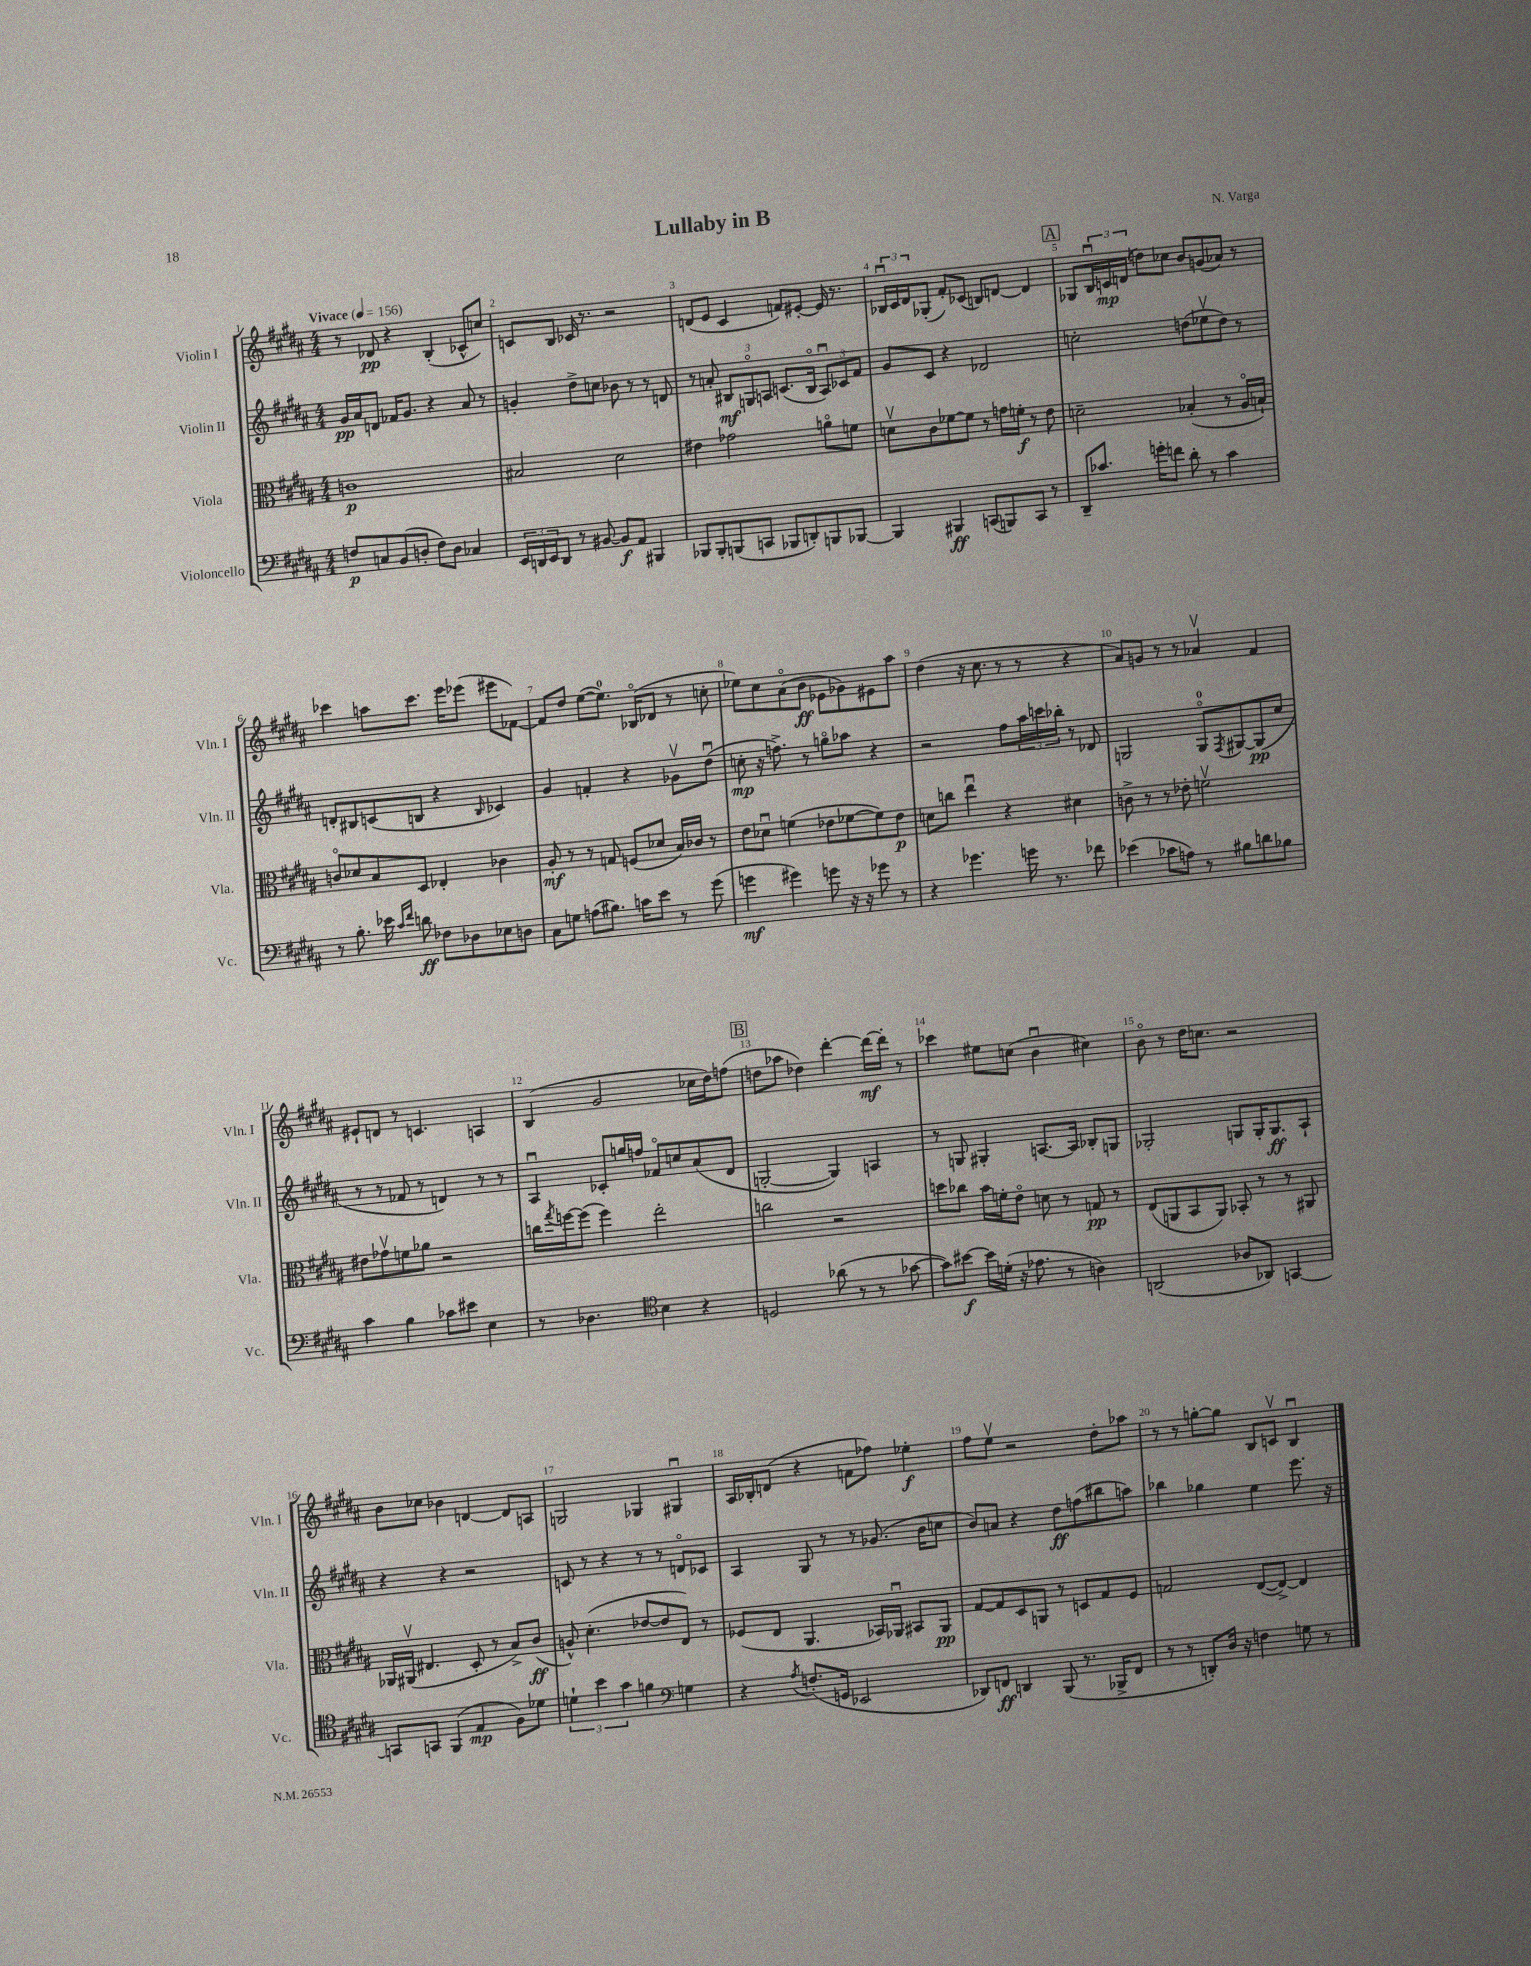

**kern	**kern	**kern	**kern
*staff4	*staff3	*staff2	*staff1
*clefF4	*clefC3	*clefG2	*clefG2
*k[f#c#g#d#a#]	*k[f#c#g#d#a#]	*k[f#c#g#d#a#]	*k[f#c#g#d#a#]
*M4/4	*M4/4	*M4/4	*M4/4
*MM156	*MM156	*MM156	*MM156
8F	1c	16g#	8r
.	.	16a#	.
8C	.	8d	8d-
(8BB	.	16f-	4r
.	.	8.g#	.
8D'	.	.	.
8F)	.	4r	(4B'
8D	.	.	.
4C-	.	8a#	8c-^^
.	.	8r	8cc)
=	=	=	=
24EE	2B#	4g'	8c
24DD	.	.	.
24EE	.	.	.
8DD	.	.	8B
8r	.	8dd#^	16c-
.	.	.	8.r
[8BB#	.	8cc	.
8BB#]	2d#	8b-	2r
8AA#	.	8r	.
4BBB#	.	8r	.
.	.	8d	.
=	=	=	=
8BBB-	4e#	8r	(8d
8BBB-'	.	8a'	8e
(8BBB	2g-	12B#	4c#
.	.	12Go	.
8CC	.	.	.
.	.	12A	.
8BBB-	.	(8.c	8f)
8DD')	.	.	[8e#'
.	.	16B#o	.
8BBB	8ao	12Au)	16e#]
.	.	.	8.r
.	.	12c-	.
[8BBB-	8f	.	.
.	.	12f#	.
=	=	=	=
4BBB-]	8dv	8g#	24B-u
.	.	.	24c#
.	.	.	24d#
.	8c#	8c#	(8G-'
4BBB#	[8f-	4r	8f#')
.	8f-]	.	(8c-
(8CC	8r	2d-	8B)
8BBB)	16g	.	[8d
.	16f'	.	.
8CC	8r	.	4d]
8r	8e	.	.
=	=	=	=
8DD#~	2d~	2cc'	8G-
8.c-	.	.	24Bu
.	.	.	24c
.	.	.	(24d
.	.	.	8dd)
16g'	.	.	.
8f	.	.	8cc-
8d#'	(4B-'	(8dd	8b
8r	.	8ee-v	(8g
4c-	8r	8dd)	8a-)
.	16A#o	8r	8r
.	16B`)	.	.
=	=	=	=
8r	8co	8d'	4ccc-
8.B'	8d-	8B#	.
.	8B	(8c	8aa
16e-	.	.	.
16qqc#	.	.	.
16qqf#	.	.	.
8d	8D#	8B	8.ccc-
8F-	4E-'	4r	.
.	.	.	16eee
8D-	.	.	(8eee-
.	.	16qqB	.
8E-	4c-	4c-)	8eee#
8D	.	.	[8f-)
=	=	=	=
8C#	8A#'	4g#	8f-]
8G	8r	.	8dd#
(8A	8r	4f'	([8ee
8.B#)	8G	.	8.ee])
.	(8F	4r	.
16c	.	.	(16B-o
8e	8d-	.	8d-
8r	16B)	8g-v	8r
.	16c-	.	.
(8g#	8r	(8dd#u	8cc'
=	=	=	=
4g	8e	8cc'	8ee-)
.	8d-u	16r	8cc#
.	.	8.ff^)	.
4g#)	(4f	.	(8a#o
.	.	8r	8b
8g	8e-	8ggo	8e-
16r	[8f-	8aa-	8g-)
16r	.	.	.
8g-	8f-])	4r	8e#
8r	8e-	.	8aa#
=	=	=	=
4r	8d	2r	(4dd#
.	8cc	.	.
4.g-	4eeu	.	16r
.	.	.	8.cc#
.	4r	8ff#	8r
16g	.	24aa#	8r
.	.	24ccc	.
8.r	.	.	.
.	.	24bb-'	.
.	4d#	8r	4r
8f-	.	8d-	.
=	=	=	=
(4e-	8c^	2G	8a#)
.	8r	.	8g
8c-	8r	.	8r
8A)	8e-'	.	8r
8r	2fv	8Go	4a-v
.	.	8qF#	.
8B#	.	[8G#	.
8d	.	(8G#]	4f#
8B-	.	8cc#	.
=	=	=	=
4c#	8e#	8r	8e#`
.	8g-v	8r	8d
4B	8f	8f-	8r
.	8a-	8r	4.c
8c-	2r	4d)	.
8e#	.	.	.
4E	.	8r	4A
.	.	8r	.
=	=	=	=
8r	16cc	4A#u	(4B
.	8qgg#	.	.
.	[16ff	.	.
4.D-	(8ff]	.	.
.	4ff)	8c-'	2g#
.	.	16gg	.
.	.	16ff	.
*clefC4	*	*	*
4B	2ee'	8f-o	.
.	.	8cc	.
4r	.	(8a#	16cc-
.	.	.	16dd#)
.	.	8d#	(8ff
=	=	=	=
2D	2cc	[2G'	8dd
.	.	.	8aa-
.	.	.	4dd-)
(8a-	2r	4G])	[4ddd#'
8r	.	.	.
8r	.	4A	16ddd#_
.	.	.	16ddd#']
[8g-	.	.	8r
=	=	=	=
8g-])	8dd	8r	4ccc-
[8b#	8cc-	8G	.
16b#]	16b	4G#'	8ee#
(16d'	16f'	.	.
16r	8eo	.	(8cc
8.e-	.	.	.
.	8d	[8.A	4bu
8r	8r	.	.
.	.	16A]	.
4A)	8G	8B-'	4cc#)
.	8r	8G	.
=	=	=	=
(2AA	(8E	2G-'	8bo
.	8AA	.	8r
.	8BB	.	16dd#
.	.	.	8.cc
.	8AA)	.	.
8A-	8BB-'	8G	2r
8AA-)	8r	16G'	.
.	.	8.G	.
[4GG	8r	.	.
.	8AA#	8A#`	.
=	=	=	=
8GG]	16AA-	4r	8b
.	(16AA#v	.	.
8GG	4.E#	.	8cc-
(4FF#	.	4r	4b-
4E	8D#'	2r	[4d
.	8r	.	.
8F#)	8B^)	.	8d]
8d-	(8c#	.	8A
=	=	=	=
6d`	8A^^)	8c	2G
.	(4.d#'	8r	.
6b	.	.	.
.	.	4r	.
6g#	.	.	.
4f	[8e-	8r	4G-
.	8e-]	8r	.
*clefF4	*	*	*
4G	8E)	8do	4G#u
.	8r	8c-	.
=	=	=	=
4r	(8F-	4A#	16A#
.	.	.	16B-'
.	8E	.	(8d
8qA#	.	.	.
(8.F'	4.AA#	8G#	4r
.	.	8r	.
16GG	.	.	.
2EE-	.	8r	8f
.	16BB-)	(8.g-	8ff-)
.	16AA-u	.	.
.	8BB#	.	4ee-'
.	.	16b	.
.	8AA-	8cc	.
=	=	=	=
8DD-)	[8G#	8b)	8ff#
8FF	8G#]	8a	8eev
4DD	8D#	4r	2r
.	8AA	.	.
(8BBB	8r	8dd#	.
8.r	8D	(8ff	.
.	8G#	8bb#	8dd#'
16BBB-^	.	.	.
8FF	8F#	8aa)	8aa-
=	=	=	=
8r	2G	4bb-	8r
8r	.	.	8r
8DD')	.	4gg-	[8gg'
16D#	.	.	8gg]
16r	.	.	.
4F	([8E	4ee	8B
.	8E^_)	.	8cv
8G	4E]	8.eee	4Bu
8r	.	.	.
.	.	16r	.
==	==	==	==
*-	*-	*-	*-
